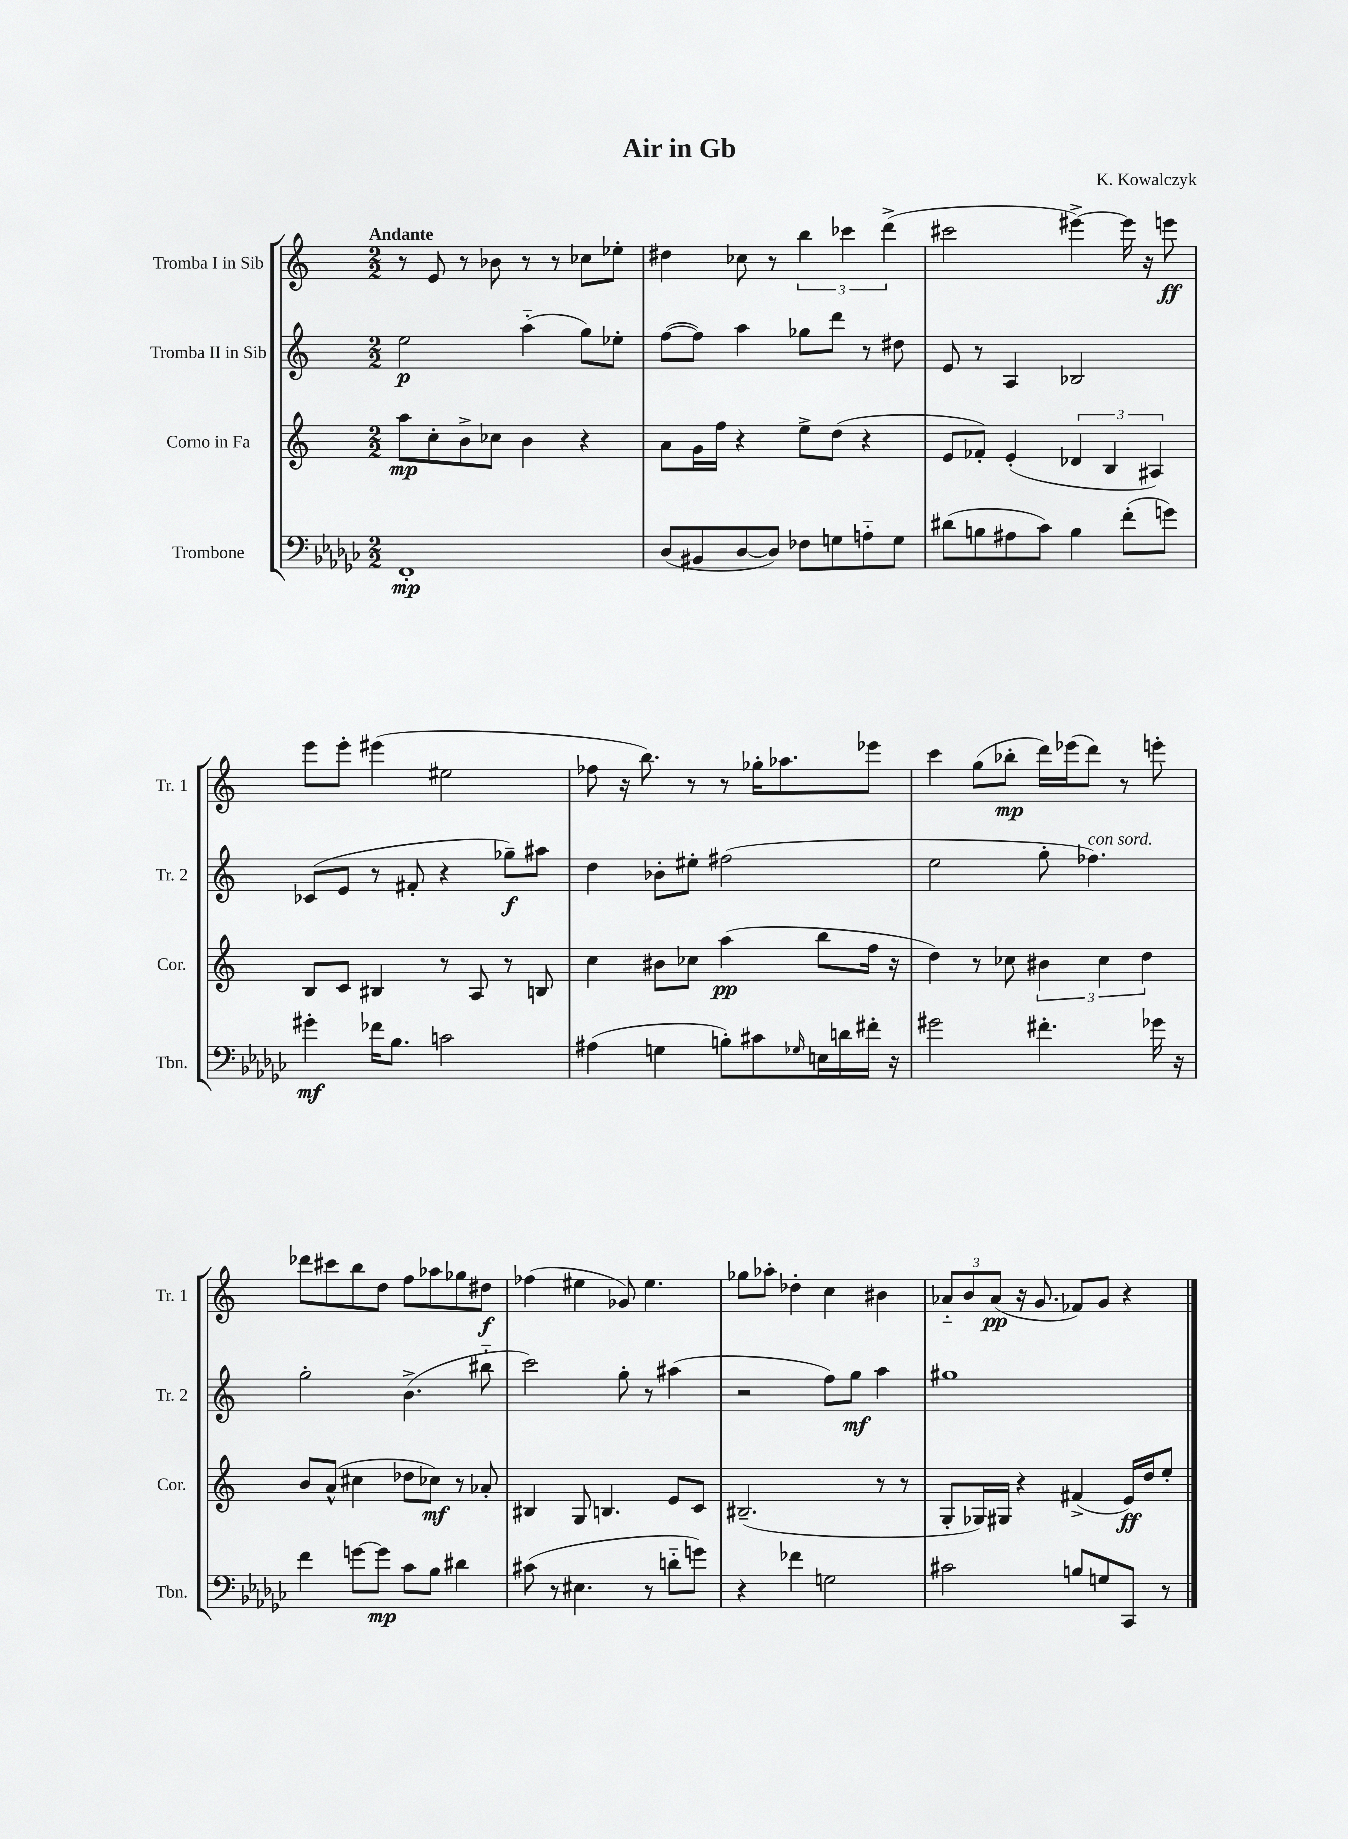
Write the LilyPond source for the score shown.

\header { title = "Air in Gb" composer = "K. Kowalczyk" }
<<
\new StaffGroup <<
\new Staff = "s0" \with { instrumentName = "Tromba I in Sib" shortInstrumentName = "Tr. 1" } {
    \clef treble \key c \major \numericTimeSignature \time 2/2 \tempo "Andante"
    r8 e'8 r8 bes'8 r8 r8 ces''8 ees''8-. |
    dis''4 ces''8 r8 \tuplet 3/2 { b''4 ces'''4 d'''4->( } |
    cis'''2 eis'''4~->) eis'''16 r16 e'''8\ff |
    e'''8 e'''8-. eis'''4( eis''2 |
    fes''8 r16 b''8.) r8 r8 ges''16-. aes''8. ees'''8 |
    c'''4 g''8( bes''8-.\mp d'''16) ees'''16( d'''8) r8 e'''8-. |
    des'''8 cis'''8 b''8 d''8 f''8 aes''8 ges''8 dis''8\f |
    fes''4( eis''4 ges'8) eis''4. |
    ges''8 aes''8-. des''4-. c''4 bis'4 |
    \tuplet 3/2 { aes'8-_ b'8 aes'8\pp( } r16 g'8. fes'8) g'8 r4 \bar "|." |
}
\new Staff = "s1" \with { instrumentName = "Tromba II in Sib" shortInstrumentName = "Tr. 2" } {
    \clef treble \key c \major \numericTimeSignature \time 2/2
    e''2\p a''4-_( g''8) ees''8-. |
    f''8~( f''8) a''4 ges''8 d'''8 r8 dis''8 |
    e'8 r8 a4 bes2 |
    ces'8( e'8 r8 fis'8-. r4 ges''8--\f) ais''8 |
    d''4 bes'8-. eis''8-. fis''2( |
    e''2 g''8-. fes''4.^\markup { \italic "con sord." }) |
    g''2-. b'4.->( bis''8-_ |
    c'''2) g''8-. r8 ais''4( |
    r2 f''8) g''8\mf a''4 |
    gis''1 \bar "|." |
}
\new Staff = "s2" \with { instrumentName = "Corno in Fa" shortInstrumentName = "Cor." } {
    \clef treble \key c \major \numericTimeSignature \time 2/2
    a''8\mp c''8-. b'8-> ces''8 b'4 r4 |
    a'8 g'16 f''16 r4 e''8-> d''8( r4 |
    e'8 fes'8-.) e'4-.( \tuplet 3/2 { des'4 b4 ais4) } |
    b8 c'8 bis4 r8 a8 r8 b8 |
    c''4 bis'8 ces''8 a''4\pp( b''8 f''16 r16 |
    d''4) r8 ces''8 \tuplet 3/2 { bis'4 ces''4 d''4 } |
    b'8 a'8-^( cis''4 des''8 ces''8\mf) r8 aes'8-. |
    bis4 g8 b4. e'8 c'8 |
    bis2.--( r8 r8 |
    g8-. ges16) gis16 r4 fis'4->( e'16\ff) d''16 e''8-. \bar "|." |
}
\new Staff = "s3" \with { instrumentName = "Trombone" shortInstrumentName = "Tbn." } {
    \clef bass \key ges \major \numericTimeSignature \time 2/2
    f,1-.\mp |
    des8( bis,8 des8~ des8) fes8 g8 a8-_ g8 |
    dis'8( b8 ais8 ces'8) b4 f'8-.( g'8) |
    gis'4-.\mf fes'16 bes8. c'2 |
    ais4( g4 b8-.) cis'8 \grace { ges16 } e16 d'16 fis'16-. r16 |
    gis'2 fis'4.-. ges'16 r16 |
    f'4 g'8~ g'8\mp ces'8 bes8 dis'4 |
    cis'8( r8 eis4. r8 d'8-_ g'8) |
    r4 fes'4 g2 |
    cis'2 b8 g8 ces,8 r8 \bar "|." |
}
>>
>>
\layout { \context { \Score \remove "Bar_number_engraver" } }
